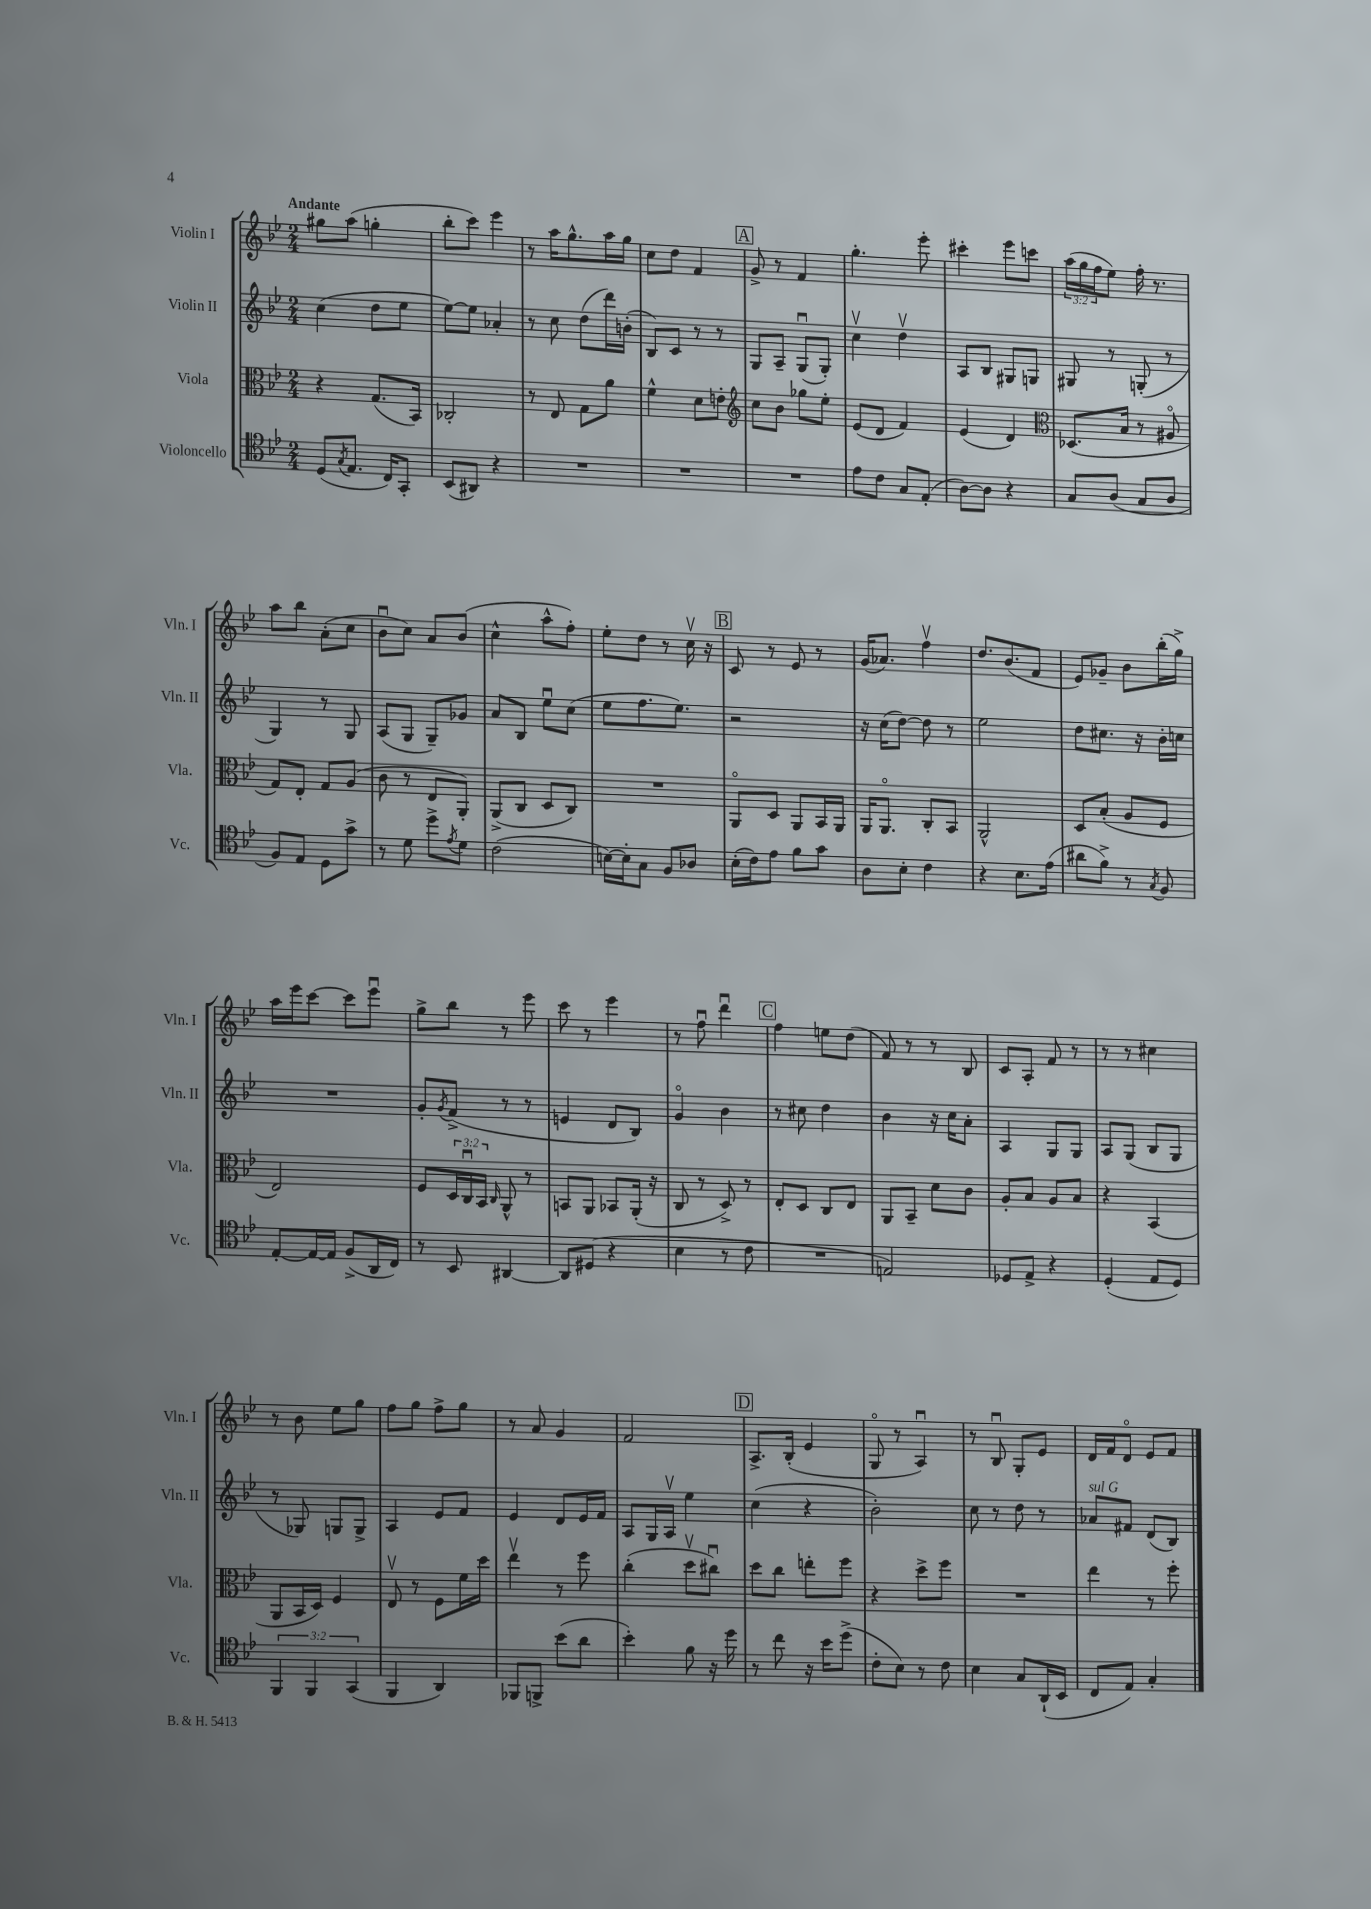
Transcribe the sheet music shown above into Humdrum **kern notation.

**kern	**kern	**kern	**kern
*staff4	*staff3	*staff2	*staff1
*clefC4	*clefC3	*clefG2	*clefG2
*k[b-e-]	*k[b-e-]	*k[b-e-]	*k[b-e-]
*M2/4	*M2/4	*M2/4	*M2/4
(8D/L	4r	(4cc\	8gg#\L
8qG/	.	.	.
8.E-/J	.	.	(8aa\J
.	(8.G/L	8dd\L	4gg'\
16C/LK)	.	.	.
8GG'/J	.	8ee-\J	.
.	16BB-/Jk)	.	.
=	=	=	=
(8BB-/L	2C-'/	[8ee-\L)	8bb-'\L
8AA#/J)	.	8ee-\]J	8ccc\J)
4r	.	4a-'/	4eee-\
=	=	=	=
2r	8r	8r	8r
.	8E-/	8cc\	16aa\LK
.	.	.	8.gg^^\
.	8G\L	(8dd\L	.
.	8a\J	16ddd\L)	16aa\L
.	.	(16b'\JJ	16gg\JJ
=	=	=	=
2r	4f^^\	8B-/L)	8cc\L
.	.	8c/J	8dd\J
.	8d\L	8r	4f/
.	8e'\J	8r	.
=	=	=	=
*	*clefG2	*	*
2r	8cc\L	8G/L	8g^/
.	8b-\J	8A~/J	8r
.	8gg-\L	(8Gu/L	4f/
.	8ee-'\J	8G'/J)	.
=	=	=	=
8e-\L	(8e-/L	4ccv\	4.gg'\
8c\J	8d/J	.	.
8G/L	4f/)	4ddv\	.
(8E-'/J	.	.	8eee-'\
=	=	=	=
[8A\L)	(4e-/	8A/L	4ccc#'\
8A\]J	.	8B-/J	.
4r	4d/)	8G#/L	8eee-\L
.	.	8G/J	8ccc\J
=	=	=	=
*	*clefC3	*	*
8G/L	(8.D-/L	8G#/	(24aa\LL
.	.	.	24gg\
.	.	.	24ff\J
(8A/J	.	8r	8ee-\J)
.	16B-/Jk	.	.
8G/L	8r	(8G'/	16ff'\
.	.	.	8.r
8A/J	8A#o/	8r	.
=	=	=	=
8F/L)	8G/L)	4G/)	8aa\L
8E-/J	8E-'/J	.	8bb-\J
8D\L	8G/L	8r	(8a'\L
8g^\J	(8A/J	8G/	8cc\J
=	=	=	=
8r	8c\	(8A/L	8b-u\L
8d\	8r	8G/J	8cc\J)
8dd^\L	8E-/L	8G~/L)	8a/L
8qe-/	.	.	.
8d\J	8AA'/J)	8g-/J	(8b-/J
=	=	=	=
(2c\	(8AA^/L	8a/L	4cc^^\
.	8C/J	8B-/J	.
.	8D/L	8ee-u\L	8aa^^\L
.	8C/J)	(8cc\J	8ff'\J)
=	=	=	=
[16B\LL)	2r	8ee-\L	8ee-'\L
16B'\]J	.	.	.
8G\J	.	8.ff\	8dd\J
8F/L	.	.	8r
.	.	8.ee-\J)	.
8A-/J	.	.	16ccv\
.	.	.	16r
=	=	=	=
(16B-'\LL	8AAo/L	2r	8c/
16c\J)	.	.	.
8e-\J	8D/J	.	8r
8f\L	8AA/L	.	8e-/
8g\J	16BB-/L	.	8r
.	16AA/JJ	.	.
=	=	=	=
8A\L	16AA/LK	16r	(16g/LK
.	8.AAo/J	(16cc\LK	8.a-/J)
8B-'\J	.	[8dd\J)	.
4c\	8C'/L	8dd\]	4ffv\
.	8BB-/J	8r	.
=	=	=	=
4r	2AA^^/	2ee-\	8.dd/L
.	.	.	(8.b-/
8.B-\L	.	.	.
.	.	.	8f/J
(16e-\Jk	.	.	.
=	=	=	=
8a#\L	8D/L	8dd\L	8e-/L)
8f^\J)	(8B-'/J	8.cc#\J	8g-~/J
8r	8A/L	.	8b-\L
.	.	16r	.
8qG/	.	.	.
8F/	8F/J	16b-'\LL	(16bb-'\L
.	.	16cc\JJ	16gg^\JJ)
=	=	=	=
[8E-'/L	2E-/)	2r	16aa\LL
.	.	.	16eee-\J
16E-/_L	.	.	[8ccc\J
16E-/]JJ	.	.	.
(8F^/L	.	.	8ccc\]L
16AA/L	.	.	8eee-u\J
16C/JJ)	.	.	.
=	=	=	=
8r	8F/L	8g'/L	8gg^\L
.	.	8qg/	.
8BB-/	24D/L	(8f^/J	8bb-\J
.	24Cu/	.	.
.	24BB-/JJ	.	.
.	16qqC/	.	.
[4AA#/	8AA^^/	8r	8r
.	8r	8r	8eee-\
=	=	=	=
8AA#/]L	8BB/L	4e/	8ccc\
(8D#/J	8AA/J	.	8r
4r	8BB-/L	8d/L	4eee-\
.	(16AA'/Jk	8B-/J)	.
.	16r	.	.
=	=	=	=
4B-\	8C/	4go/	8r
.	8r	.	8ffu\
8r	8D^/)	4b-\	4dddu\
8c\	8r	.	.
=	=	=	=
2r	8E-'/L	8r	4ff\
.	8D/J	8cc#\	.
.	8C/L	4dd\	8ee\L
.	8E-/J	.	(8dd\J
=	=	=	=
2E/)	8AA/L	4b-\	8f/)
.	8BB-~/J	.	8r
.	8d\L	16r	8r
.	.	16cc\LK	.
.	8c\J	8a'\J	8B-/
=	=	=	=
8D-/L	8A'/L	4A/	8c/L
8E-^/J	8B-/J	.	8A'/J
4r	8A/L	8G/L	8f/
.	8B-/J	8G/J	8r
=	=	=	=
(4D'/	4r	8A/L	8r
.	.	(8G/J	8r
8E-/L	(4BB-/	8B-/L	4cc#\
8D/J)	.	8G/J	.
=	=	=	=
6FF/	8AA/L	8r	8r
.	16BB-/L	8G-/)	8b-\
6FF/	.	.	.
.	16D/JJ)	.	.
.	4F/	8G/L	8ee-\L
(6GG/	.	.	.
.	.	8G^/J	8gg\J
=	=	=	=
4FF/	8E-v/	4A/	8ff\L
.	8r	.	8gg\J
4AA/)	8F\L	8e-/L	8ff^\L
.	16f\L	8f/J	8gg\J
.	16dd\JJ	.	.
=	=	=	=
8FF-/L	4ee-v\	4e-/	8r
8FF^/J	.	.	8a/
(8b-\L	8r	8d/L	4g/
8a\J	8ff\	16e-/L	.
.	.	16f/JJ	.
=	=	=	=
4b-'\)	(4cc'\	8A/L	2f/
.	.	16G/L	.
.	.	16Av/JJ	.
8f\	8ddv\L	4ee-\	.
16r	8cc#u\J)	.	.
16dd\	.	.	.
=	=	=	=
8r	8dd\L	(4cc\	8.A^/L
8cc\	8cc\J	.	.
.	.	.	(16B-'/Jk
16r	8ee'\L	4r	4e-/
16b-\LK	.	.	.
(8dd^\J	8ff\J	.	.
=	=	=	=
8c'\L	4r	2b-'\)	8Go/
8B-\J)	.	.	8r
8r	8dd^\L	.	4Au/)
8c\	8ff\J	.	.
=	=	=	=
4B-\	2r	8cc\	8r
.	.	8r	8B-u/
8G/L	.	8dd\	8G'/L
(16AA`/L	.	8r	8e-/J
16BB-/JJ	.	.	.
=	=	=	=
8C/L	4ee-\	8a-/L	16d/LL
.	.	.	16f/J
8E-/J)	.	8f#/J	8do/J
4G'/	8r	(8d/L	8e-/L
.	8ff'\	8B-/J)	8f/J
==	==	==	==
*-	*-	*-	*-
